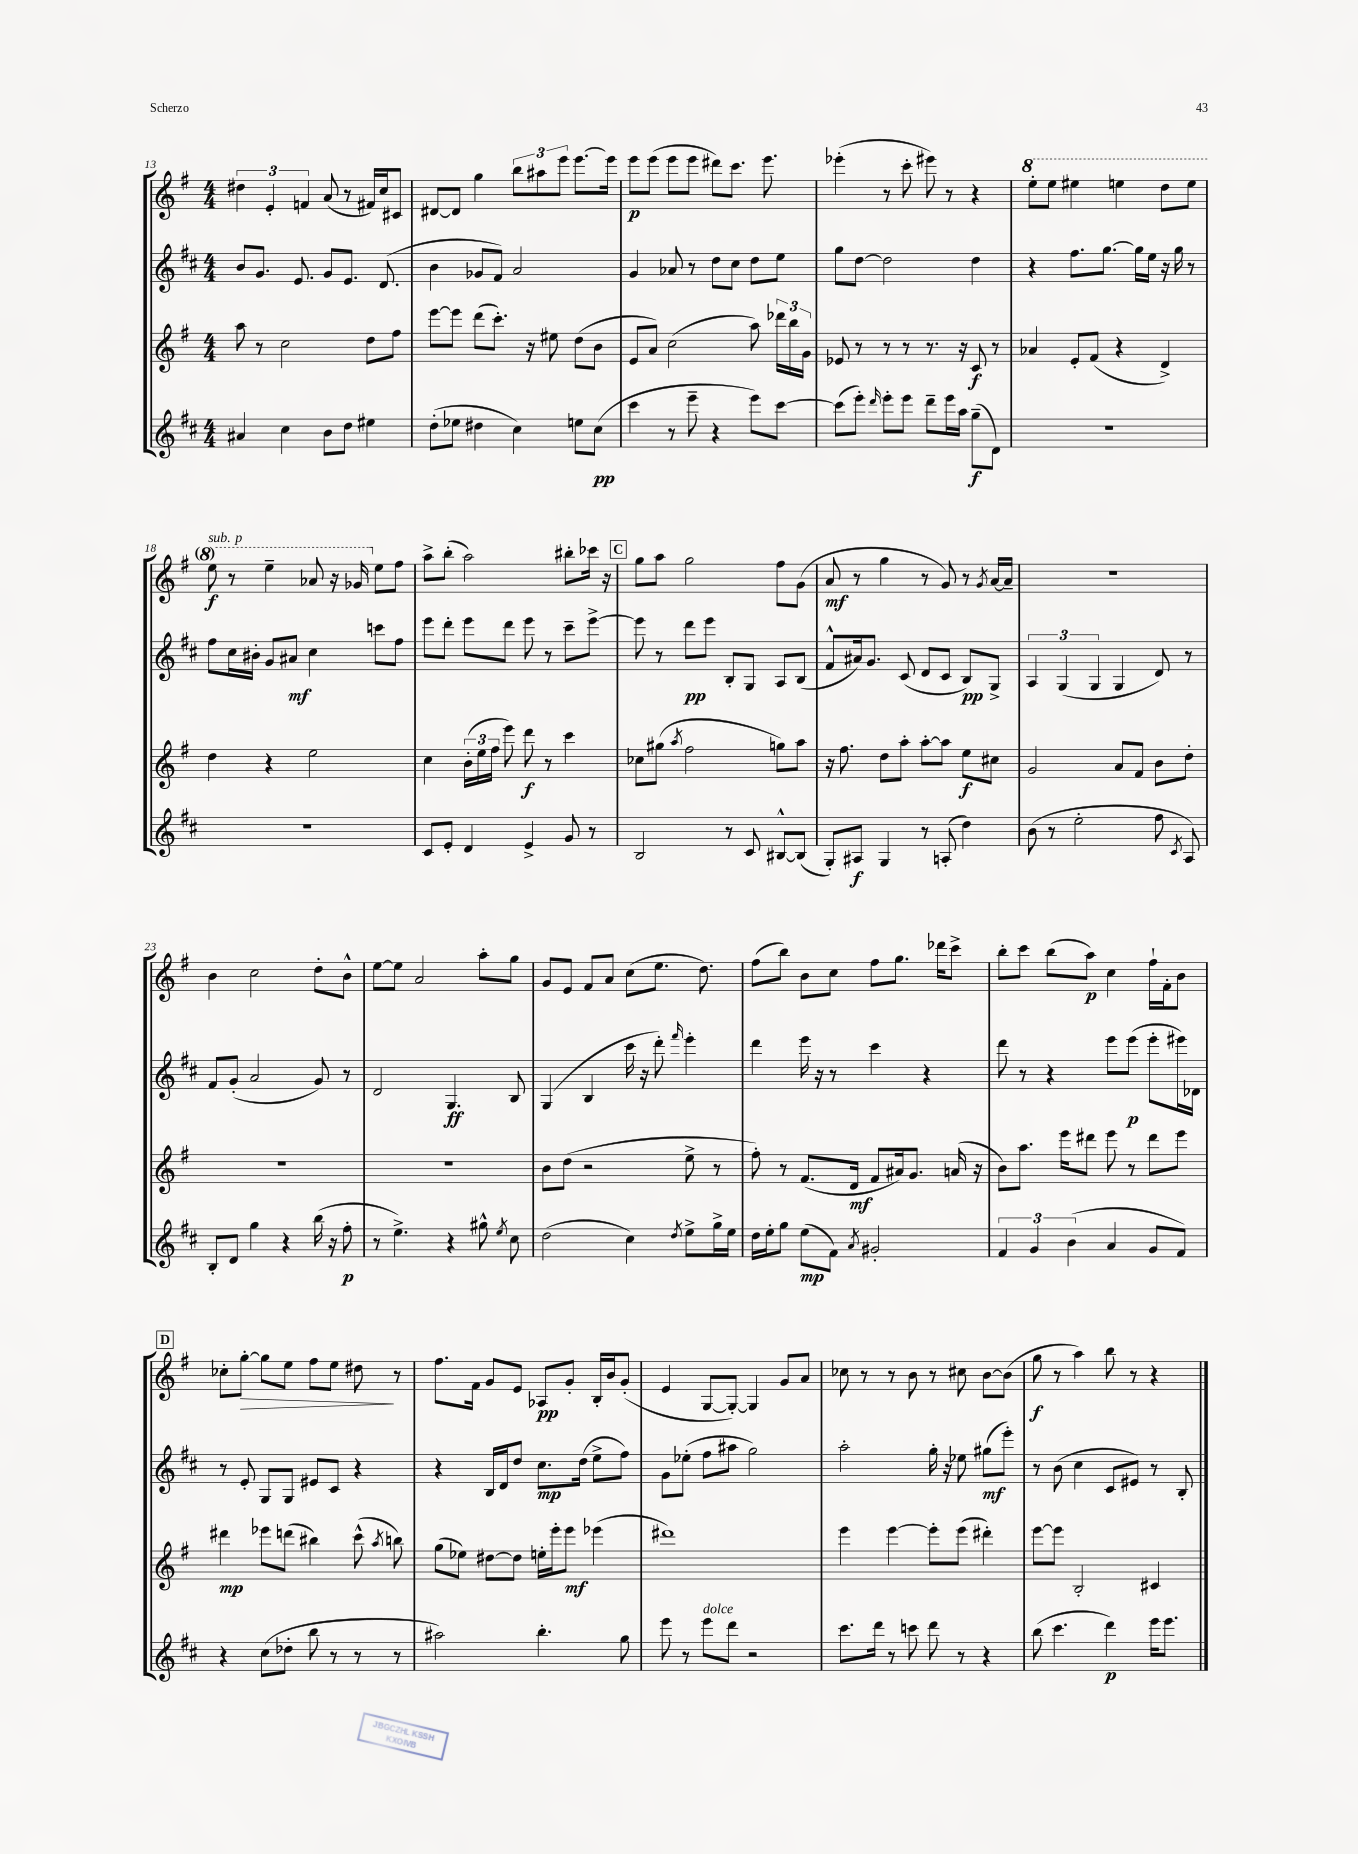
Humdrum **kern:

**kern	**dynam	**kern	**dynam	**kern	**dynam	**kern	**dynam
*part4	*part4	*part3	*part3	*part2	*part2	*part1	*part1
*staff4	*staff4	*staff3	*staff3	*staff2	*staff2	*staff1	*staff1
*clefG2	*	*clefG2	*	*clefG2	*	*clefG2	*
*k[f#c#]	*	*k[f#]	*	*k[f#c#]	*	*k[f#]	*
*M4/4	*	*M4/4	*	*M4/4	*	*M4/4	*
=13	=13	=13	=13	=13	=13	=13	=13
4a#X/	.	8aa\	.	8b/L	.	6dd#X\	.
.	.	8r	.	8.g/J	.	.	.
.	.	.	.	.	.	6e'/	.
4cc#\	.	2cc\	.	.	.	.	.
.	.	.	.	8.e/	.	.	.
.	.	.	.	.	.	6fn/	.
8b\L	.	.	.	8g/L	.	(8a/	.
8dd\J	.	.	.	8.e/J	.	8r	.
4ee#X\	.	8dd\L	.	.	.	16f#X/LL)	.
.	.	.	.	(8.d/	.	16cc/J	.
.	.	8ff#\J	.	.	.	8c#X/J	.
=14	=14	=14	=14	=14	=14	=14	=14
(8dd'\L	.	[8eee\L	.	4b\	.	[8d#X/L	.
8ee-X\J	.	8eee\J]	.	.	.	8d#/J]	.
4dd#X\	.	(8ddd\L	.	8g-X/L	.	4gg\	.
.	.	8.ccc'\J)	.	8f#/J)	.	.	.
4cc#\)	.	.	.	2a/	.	12bb\L	.
.	.	16r	.	.	.	.	.
.	.	.	.	.	.	12aa#X\	.
.	.	8ee#X\	.	.	.	.	.
.	.	.	.	.	.	12eee\J	.
8een\L	.	(8dd\L	.	.	.	[8.eee\L	.
(8cc#\J	pp	8b\J	.	.	.	.	.
.	.	.	.	.	.	16eee\Jk]	.
=15	=15	=15	=15	=15	=15	=15	=15
4ccc#\	.	8e/L	.	4g/	.	8eee\L	p
.	.	8a/J)	.	.	.	(8eee\J	.
8r	.	(2cc\	.	8a-X/	.	8eee\L	.
8eee~\	.	.	.	8r	.	8eee\J	.
4r	.	.	.	8dd\L	.	8ddd#X\L)	.
.	.	.	.	8cc#\J	.	8.ccc\J	.
8eee\L)	.	8aa\)	.	8dd\L	.	.	.
.	.	.	.	.	.	8.eee\	.
[8ccc#\J	.	24ddd-X\LL	.	8ee\J	.	.	.
.	.	24bb\	.	.	.	.	.
.	.	24g\JJ	.	.	.	.	.
=16	=16	=16	=16	=16	=16	=16	=16
(8ccc#\L]	.	8e-X/	.	8gg\L	.	(4eee-X'\	.
8eee'\J)	.	8r	.	[8dd\J	.	.	.
16qqddd/	.	.	.	.	.	.	.
8eee'\L	.	8r	.	2dd\]	.	8r	.
8eee\J	.	8r	.	.	.	8ccc'\	.
8ddd~\L	.	8.r	.	.	.	8eee#X\)	.
16eee\L	.	.	.	.	.	8r	.
16aa\JJ	.	16r	.	.	.	.	.
(8gg~\L	f	8c/	f	4dd\	.	4r	.
8d\J)	.	8r	.	.	.	.	.
=17	=17	=17	=17	=17	=17	=17	=17
*	*	*	*	*	*	*8va	*
1r	.	4a-X/	.	4r	.	8eee'\L	.
.	.	.	.	.	.	8eee\J	.
.	.	8e'/L	.	8.ff#\L	.	4eee#X\	.
.	.	(8f#/J	.	.	.	.	.
.	.	.	.	[8.gg\J	.	.	.
.	.	4r	.	.	.	4eeen\	.
.	.	.	.	16gg\LL]	.	.	.
.	.	.	.	16ee\JJ	.	.	.
.	.	4d^/)	.	16r	.	8ddd\L	.
.	.	.	.	16gg\	.	.	.
.	.	.	.	8r	.	8eee\J	.
!!LO:LB:g=z
=18	=18	=18	=18	=18	=18	=18	=18
!	!	!	!	!	!	!LO:TX:a:i:t=sub. p	!
1r	.	4dd\	.	8ff#\L	.	8eee\	f
.	.	.	.	16cc#\L	.	8r	.
.	.	.	.	16b#X'\JJ	.	.	.
.	.	4r	.	8g/L	.	4eee~\	.
.	.	.	.	8a#X/J	mf	.	.
.	.	2ee\	.	4cc#\	.	8aa-X/	.
.	.	.	.	.	.	16r	.
.	.	.	.	.	.	16gg-X/	.
*	*	*	*	*	*	*X8va	*
.	.	.	.	8cccn\L	.	8ee\L	.
.	.	.	.	8ff#\J	.	8ff#\J	.
=19	=19	=19	=19	=19	=19	=19	=19
8c#/L	.	4cc\	.	8eee\L	.	8aa^\L	.
8e'/J	.	.	.	8ddd'\J	.	(8bb'\J	.
4d/	.	(24b'\LL	.	8eee\L	.	2aa\)	.
.	.	24ee\	.	.	.	.	.
.	.	24ff#\JJ	.	.	.	.	.
.	.	8eee\)	.	8ddd\J	.	.	.
4e^/	.	8ddd\	f	8eee\	.	.	.
.	.	8r	.	8r	.	.	.
8g/	.	4ccc\	.	8ccc#~\L	.	8bb#X'\L	.
8r	.	.	.	[8eee^\J	.	16ccc-X\Jk	.
.	.	.	.	.	.	16r	.
!!LO:REH:place=s1:t=C
=20	=20	=20	=20	=20	=20	=20	=20
2B/	.	8cc-X\L	.	8eee\]	.	8gg\L	.
.	.	(8gg#X\J	.	8r	.	8aa\J	.
.	.	8qaa/	.	.	.	.	.
.	.	2ff#\	.	8ddd\L	pp	2gg\	.
.	.	.	.	8eee\J	.	.	.
8r	.	.	.	8B'/L	.	.	.
8c#/	.	.	.	8G/J	.	.	.
[8B#X^^/L	.	8ggn\L)	.	8A/L	.	8ff#\L	.
(8B#/J]	.	8aa\J	.	(8B/J	.	(8g\J	.
=21	=21	=21	=21	=21	=21	=21	=21
8G'/L)	.	16r	.	8f#^^/L	.	8a/	mf
.	.	8.ff#\	.	.	.	.	.
8A#X/J	f	.	.	16a#X/k)	.	8r	.
.	.	.	.	8.g/J	.	.	.
4G/	.	8dd\L	.	.	.	4gg\	.
.	.	8aa'\J	.	(8c#/	.	.	.
8r	.	[8aa'\L	.	8d/L	.	8r	.
(8An'/	.	8aa\J]	.	8c#/J	.	8g/)	.
4dd\)	.	8ee\L	f	8B/L)	pp	8r	.
.	.	.	.	.	.	8qg/	.
.	.	8cc#X\J	.	8G^/J	.	[16a/LL	.
.	.	.	.	.	.	16a~/JJ]	.
=22	=22	=22	=22	=22	=22	=22	=22
(8b\	.	2g/	.	6A/	.	1r	.
8r	.	.	.	.	.	.	.
.	.	.	.	(6G/	.	.	.
2ee'\	.	.	.	.	.	.	.
.	.	.	.	6G/	.	.	.
.	.	8a/L	.	4G/	.	.	.
.	.	8f#/J	.	.	.	.	.
8ff#\	.	8b\L	.	8d/)	.	.	.
8qc#/	.	.	.	.	.	.	.
8A/)	.	8dd'\J	.	8r	.	.	.
!!LO:LB:g=z
=23	=23	=23	=23	=23	=23	=23	=23
8B'/L	.	1r	.	8f#/L	.	4b\	.
8d/J	.	.	.	(8g'/J	.	.	.
4gg\	.	.	.	2a/	.	2cc\	.
4r	.	.	.	.	.	.	.
(16bb\	.	.	.	8g/)	.	8dd'\L	.
16r	.	.	.	.	.	.	.
8ff#'\	p	.	.	8r	.	8b^^\J	.
=24	=24	=24	=24	=24	=24	=24	=24
8r	.	1r	.	2d/	.	[8ee\L	.
4.ee^\)	.	.	.	.	.	8ee\J]	.
.	.	.	.	.	.	2a/	.
4r	.	.	.	4.G/	ff	.	.
8gg#X^^\	.	.	.	.	.	8aa'\L	.
8qee/	.	.	.	.	.	.	.
8cc#\	.	.	.	8B/	.	8gg\J	.
=25	=25	=25	=25	=25	=25	=25	=25
(2dd\	.	8b\L	.	(4G/	.	8g/L	.
.	.	(8dd\J	.	.	.	8e/J	.
.	.	2r	.	4B/	.	8f#/L	.
.	.	.	.	.	.	8a/J	.
4cc#\)	.	.	.	16ccc#\	.	(8cc\L	.
.	.	.	.	16r	.	.	.
.	.	.	.	8ddd'\)	.	8.ee\J	.
8qdd/	.	.	.	16qqfff#/	.	.	.
8ee^\L	.	8ee^\	.	4eee'\	.	.	.
.	.	.	.	.	.	8.dd\)	.
16gg^\L	.	8r	.	.	.	.	.
16ee\JJ	.	.	.	.	.	.	.
=26	=26	=26	=26	=26	=26	=26	=26
16dd\LL	.	8ff#'\)	.	4ddd\	.	(8ff#\L	.
16ee'\J	.	.	.	.	.	.	.
8gg\J	.	8r	.	.	.	8bb\J)	.
(8ee\L	mp	(8.f#/L	.	16eee\	.	8b\L	.
.	.	.	.	16r	.	.	.
8f#\J)	.	.	.	8r	.	8cc\J	.
.	.	16d/Jk	mf	.	.	.	.
8qa/	.	.	.	.	.	.	.
2g#X'/	.	8f#/L	.	4ccc#\	.	8ff#\L	.
.	.	16a#X/k)	.	.	.	8.gg\J	.
.	.	8.g/J	.	.	.	.	.
.	.	.	.	4r	.	.	.
.	.	.	.	.	.	16ddd-X\KL	.
.	.	(16an/	.	.	.	8ccc^\J	.
.	.	16r	.	.	.	.	.
=27	=27	=27	=27	=27	=27	=27	=27
6f#/	.	8b\L)	.	8ddd\	.	8bb'\L	.
.	.	8.aa\J	.	8r	.	8ccc\J	.
6g/	.	.	.	.	.	.	.
.	.	.	.	4r	.	(8bb\L	.
.	.	16eee\KL	.	.	.	.	.
(6b\	.	.	.	.	.	.	.
.	.	8ddd#X\J	.	.	.	8aa\J)	p
4a/	.	8eee\	.	8eee\L	.	4cc\	.
.	.	8r	.	(8eee\J	p	.	.
8g/L	.	8ddd#\L	.	8eee'\L	.	16ff#`\LL	.
.	.	.	.	.	.	16f#'\J	.
8f#/J)	.	8eee\J	.	16eee#X\L)	.	8b\J	.
.	.	.	.	16d-X\JJ	.	.	.
!!LO:LB:g=z
!!LO:REH:place=s1:t=D
=28	=28	=28	=28	=28	=28	=28	=28
4r	.	4ddd#X\	mp	8r	.	8cc-X'\L	.
!	!	!	!	!	!	!	!LO:HP:b
.	.	.	.	8e'/	.	[8gg'\J	>
(8cc#\L	.	8eee-X\L	.	8G/L	.	8gg\L]	.
8dd-X'\J	.	(8dddn\J	.	8G/J	.	8ee\J	.
8bb\	.	4bb#X\)	.	8e#X/L	.	8ff#\L	.
8r	.	.	.	8c#/J	.	8ee\J	.
8r	.	(8ccc^^\	.	4r	.	8dd#X\	.
.	.	8qaa/	.	.	.	.	.
8r	.	8bbn\)	.	.	.	8r	]
=29	=29	=29	=29	=29	=29	=29	=29
2aa#X\)	.	(8gg\L	.	4r	.	8.ff#\L	.
.	.	8ee-X\J)	.	.	.	.	.
.	.	.	.	.	.	16f#\Jk	.
.	.	[8dd#X\L	.	16B/LL	.	8g/L	.
.	.	.	.	16d/J	.	.	.
.	.	8dd#\J]	.	8dd/J	.	8e/J	.
4.bb'\	.	16een'\LL	.	8.cc#\L	mp	8A-X/L	pp
.	.	16eee'\J	.	.	.	.	.
.	.	8eee\J	mf	.	.	8g'/J	.
.	.	.	.	(16dd\Jk	.	.	.
.	.	(4eee-X\	.	8ee^\L	.	16B'/LL	.
.	.	.	.	.	.	16b/J	.
8gg\	.	.	.	8ff#\J)	.	(8g'/J	.
=30	=30	=30	=30	=30	=30	=30	=30
8eee\	.	1ddd#X)	.	8g\L	.	4e/	.
8r	.	.	.	(8ee-X'\J	.	.	.
!LO:TX:a:i:t=dolce	!	!	!	!	!	!	!
8eee\L	.	.	.	8ff#\L	.	[8G/L	.
8ddd\J	.	.	.	8aa#X\J	.	8G'/J_)	.
2r	.	.	.	2gg\)	.	4G/]	.
.	.	.	.	.	.	8g/L	.
.	.	.	.	.	.	8a/J	.
=31	=31	=31	=31	=31	=31	=31	=31
8.ccc#\L	.	4eee\	.	2aa'\	.	8cc-X\	.
.	.	.	.	.	.	8r	.
16ddd\Jk	.	.	.	.	.	.	.
8r	.	[4eee\	.	.	.	8r	.
8cccn\	.	.	.	.	.	8b\	.
8ddd\	.	8eee'\L]	.	16gg'\	.	8r	.
.	.	.	.	16r	.	.	.
8r	.	(8eee\J	.	8ee-X\	.	8cc#X\	.
4r	.	4ddd#X'\)	.	(8gg#X\L	mf	[8b\L	.
.	.	.	.	8eee'\J)	.	(8b\J]	.
=32	=32	=32	=32	=32	=32	=32	=32
(8bb\	.	[8eee\L	.	8r	.	8gg\	f
4.ccc#\	.	8eee\J]	.	(8b\	.	8r	.
.	.	2B'/	.	4cc#\	.	4aa\)	.
4ddd\)	p	.	.	8c#/L	.	8bb\	.
.	.	.	.	8e#X/J)	.	8r	.
16eee\KL	.	4c#X/	.	8r	.	4r	.
8.eee\J	.	.	.	.	.	.	.
.	.	.	.	8B'/	.	.	.
==	==	==	==	==	==	==	==
*-	*-	*-	*-	*-	*-	*-	*-
